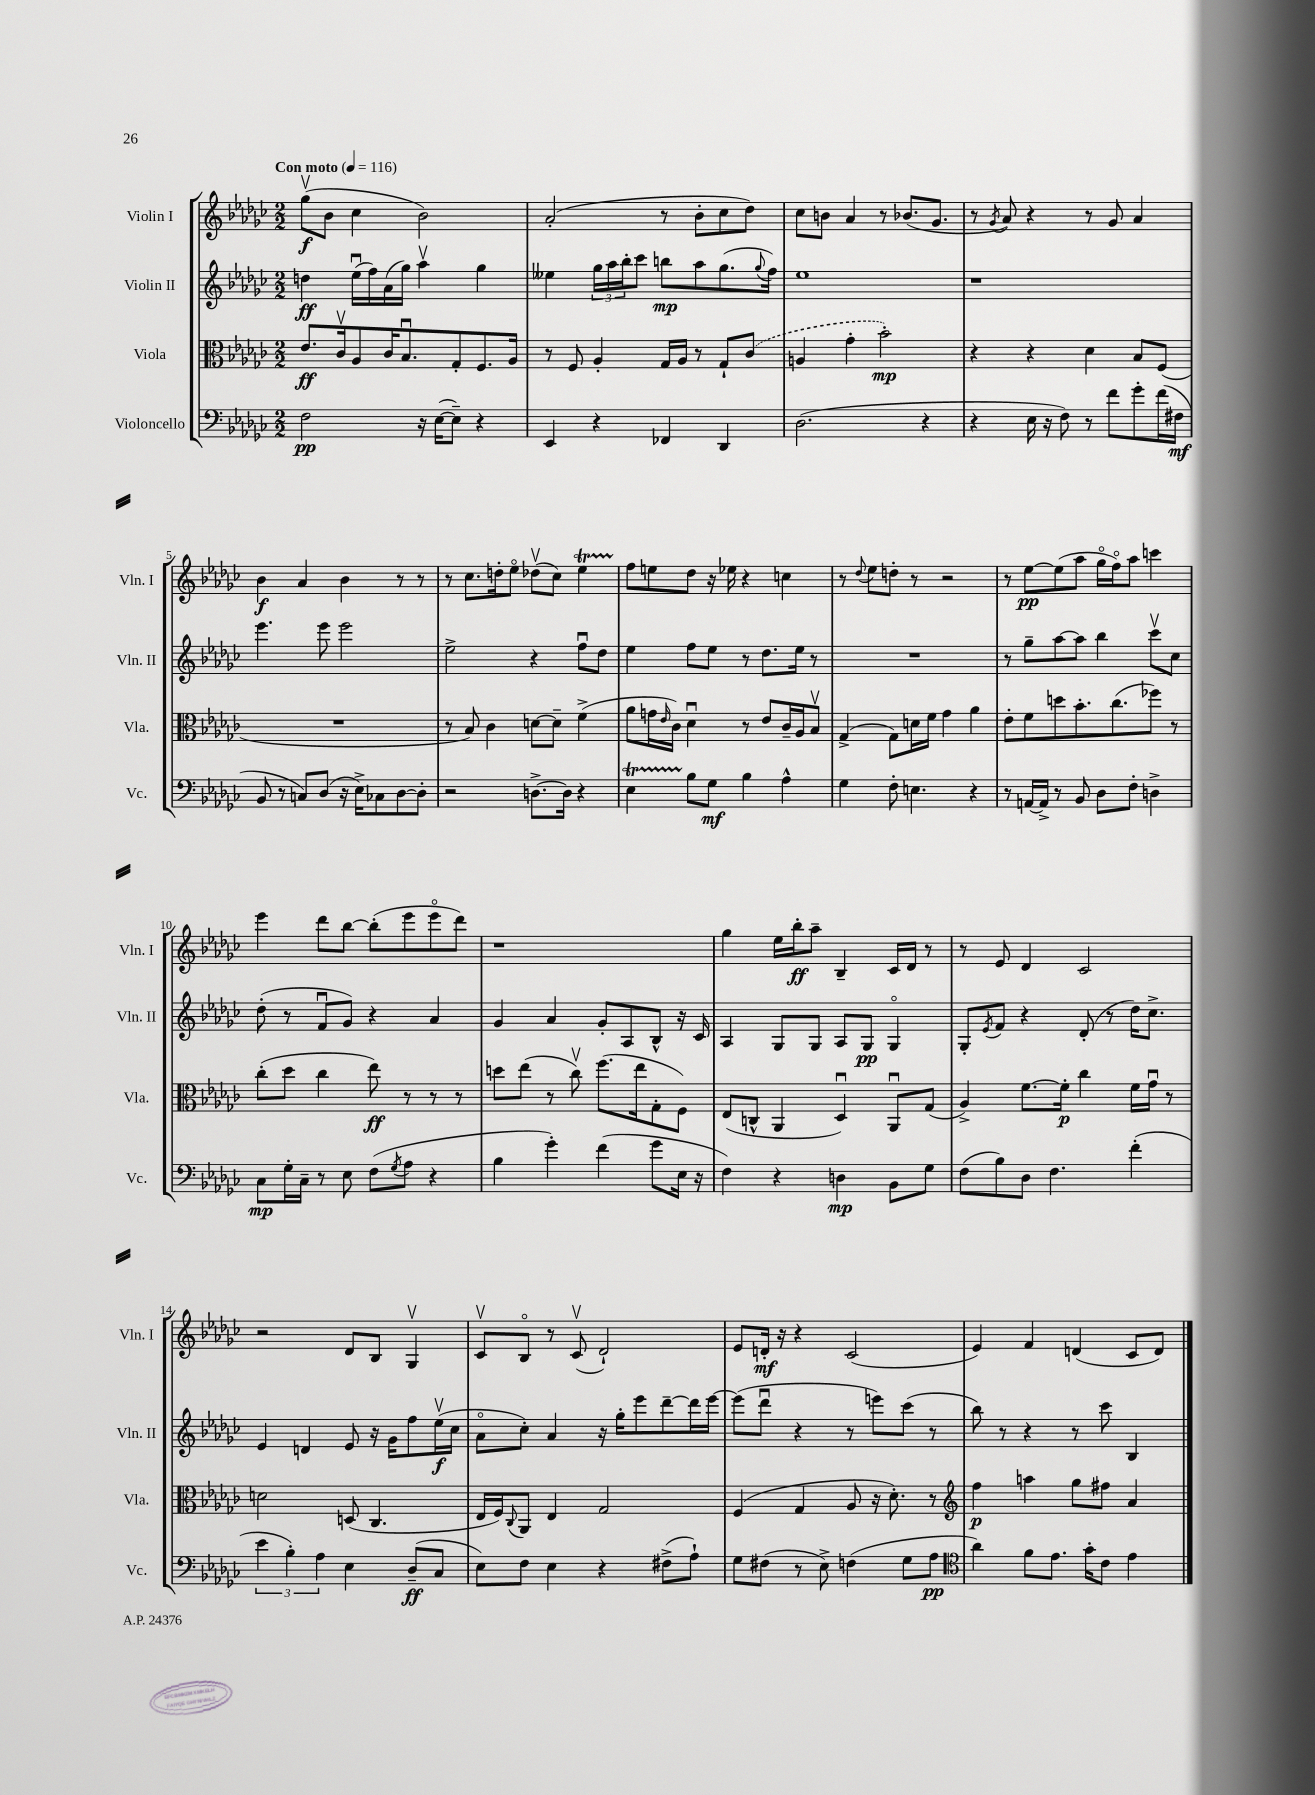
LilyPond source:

<<
\new StaffGroup <<
\new Staff = "s0" \with { instrumentName = "Violin I" shortInstrumentName = "Vln. I" } {
    \clef treble \key ges \major \numericTimeSignature \time 2/2 \tempo "Con moto" 4 = 116
    ges''8\upbow\f( bes'8 ces''4 bes'2) |
    aes'2-.( r8 bes'8-. ces''8 des''8) |
    ces''8 b'8 aes'4 r8 bes'8.( ges'8. |
    r8 \acciaccatura { ges'8 } aes'8) r4 r8 ges'8 aes'4 |
    bes'4\f aes'4 bes'4 r8 r8 |
    r8 ces''8. d''16-. ees''8\flageolet des''8\upbow( ces''8) ees''4\startTrillSpan |
    f''8\stopTrillSpan e''8 des''8 r16 ees''16 r4 c''4 |
    r8 \appoggiatura { des''8 } ees''8 d''8-. r8 r2 |
    r8 ees''8~\pp ees''8( aes''8 ges''16\flageolet f''16\flageolet) aes''8 c'''4 |
    ees'''4 des'''8 bes''8~ bes''8-.( ees'''8 ees'''8\flageolet des'''8) |
    r1 |
    ges''4 ees''16 bes''16-.\ff aes''8-- bes4-- ces'16 des'16 r8 |
    r8 ees'8 des'4 ces'2 |
    r2 des'8 bes8 ges4\upbow |
    ces'8\upbow bes8\flageolet r8 ces'8\upbow( des'2-!) |
    ees'8 d'16-.\mf r16 r4 ces'2( |
    ees'4) f'4 d'4( ces'8 d'8) \bar "|." |
}
\new Staff = "s1" \with { instrumentName = "Violin II" shortInstrumentName = "Vln. II" } {
    \clef treble \key ges \major \numericTimeSignature \time 2/2
    d''4\ff ees''16\downbow( f''16) aes'16( ges''16) aes''4\upbow ges''4 |
    eeses''4 \tuplet 3/2 { ges''16 aes''16 bes''16-. } ces'''8 b''8\mp aes''8 ges''8.( \appoggiatura { ges''8 } f''16) |
    ees''1 |
    r1 |
    ees'''4. ees'''8 ees'''2 |
    ees''2-> r4 f''8\downbow des''8 |
    ees''4 f''8 ees''8 r8 des''8. ees''16 r8 |
    R1 |
    r8 ges''8-- aes''8~ aes''8 bes''4 ces'''8\upbow ces''8 |
    des''8-.( r8 f'8\downbow ges'8) r4 aes'4 |
    ges'4 aes'4 ges'8-. aes8 bes8-^ r16 ces'16 |
    aes4 ges8 ges8 aes8 ges8\pp ges4\flageolet |
    ges8-. \acciaccatura { ees'8 } f'8 r4 des'8-.( r8 des''16) ces''8.-> |
    ees'4 d'4 ees'8 r16 ges'16 f''8 ees''16\upbow\f( ces''16 |
    aes'8\flageolet ces''8-.) aes'4 r16 ges''16-. ees'''8 des'''8~-- des'''16 ees'''16~ |
    ees'''8( des'''8\downbow r4 r8 e'''8) ces'''8( r8 |
    bes''8) r8 r4 r8 ces'''8 bes4 \bar "|." |
}
\new Staff = "s2" \with { instrumentName = "Viola" shortInstrumentName = "Vla." } {
    \clef alto \key ges \major \numericTimeSignature \time 2/2
    ees'8.\ff ces'16\upbow aes8 ces'16 bes8.\downbow ges8-. f8. aes16 |
    r8 f8 aes4-. ges16 aes16 r8 ges8-! \once \slurDashed ces'8( |
    a4 ges'4-. bes'2-.\mp) |
    r4 r4 des'4 bes8 f8( |
    R1 |
    r8 bes8) ces'4 d'8~ d'8-- f'4->( |
    aes'8 g'16 \grace { ees'16 } ces'16) des'4\downbow r8 ees'8 ces'16-- aes16 bes8\upbow |
    ges4->( ges8) d'16 f'16 ges'4 aes'4 |
    ees'8-. f'8 d''8 bes'8.-. ces''8.( fes''8) r8 |
    ces''8-.( des''8 ces''4 ees''8\ff) r8 r8 r8 |
    d''8 ees''8( r8 ces''8\upbow) f''8.( ees''16 ges8-. f8) |
    ees8( c8-^ aes,4 des4\downbow) aes,8\downbow ges8( |
    aes4->) f'8.~ f'16-.\p ces''4 f'16 ges'16\downbow r8 |
    d'2 d8( ces4. |
    ees16 f16) \appoggiatura { ces8 } aes,8 ees4 ges2 |
    f4( ges4 aes8 r16 des'8.-.) r8 |
    \clef treble f''4\p a''4 ges''8 fis''8 aes'4 \bar "|." |
}
\new Staff = "s3" \with { instrumentName = "Violoncello" shortInstrumentName = "Vc." } {
    \clef bass \key ges \major \numericTimeSignature \time 2/2
    f2\pp r16 ees16~( ees8--) r4 |
    ees,4 r4 fes,4 des,4 |
    des2.( r4 |
    r4 ees16 r16 f8) r8 f'8 ges'8-. f'16( fis16\mf |
    bes,8 r8 c8) des8( r16 ees16->) ces8 des8~ des8-. |
    r2 d8.~-> d16 r4 |
    ees4\startTrillSpan bes8\stopTrillSpan ges8\mf bes4 aes4-^ |
    ges4 f8-. e4. r4 |
    r8 a,16~ a,16-> r8 bes,8 des8 f8-. d4-> |
    ces8\mp ges16-. ces16-- r8 ees8 f8( \acciaccatura { ges8 } aes8 r4 |
    bes4 ges'4-.) f'4( ges'8 ees16 r16 |
    f4) r4 d4\mp bes,8 ges8 |
    f8( bes8) des8 f4. f'4-.( |
    \tuplet 3/2 { ees'4 bes4-.) aes4 } ees4 des8--\ff( ces8 |
    ees8) f8 ees4 r4 fis8->( aes8-!) |
    ges8 fis8( r8 ees8->) f4( ges8 aes8\pp |
    \clef tenor aes'4) f'8 ees'8. ges'16-. ces'8 ees'4 \bar "|." |
}
>>
>>
